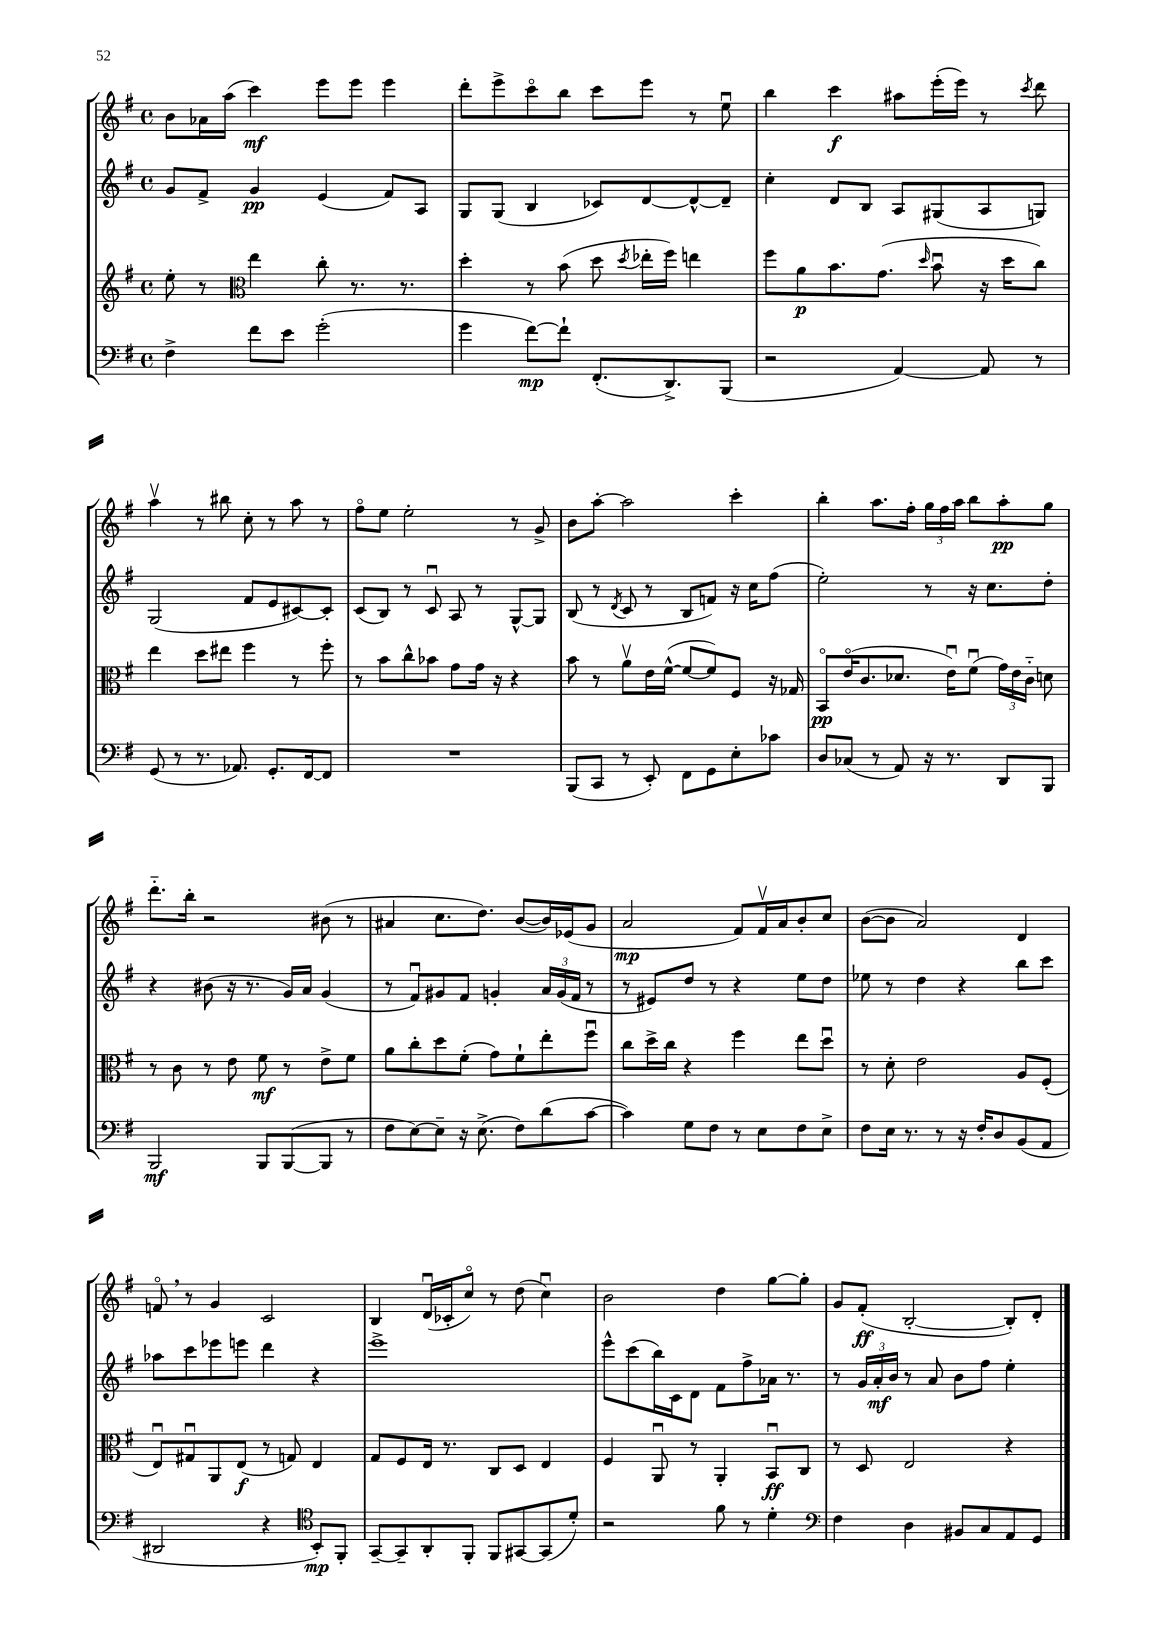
<<
\new StaffGroup <<
\new Staff = "s0" {
    \clef treble \key g \major \defaultTimeSignature \time 4/4
    \autoBeamOff b'8[ aes'16 a''16]( c'''4\mf) e'''8[ e'''8] e'''4 |
    d'''8[-. e'''8-> c'''8\flageolet b''8] c'''8[ e'''8] r8 e''8\downbow |
    b''4 c'''4\f ais''8[ e'''16-.( e'''16]) r8 \acciaccatura { c'''8 } d'''8 |
    a''4\upbow r8 bis''8 c''8-. r8 a''8 r8 |
    fis''8[\flageolet e''8] e''2-. r8 g'8-> |
    b'8[ a''8]~-. a''2 c'''4-. |
    b''4-. a''8.[ fis''16]-. \tuplet 3/2 { g''16[ fis''16 a''16] } b''8[ a''8-.\pp g''8] |
    d'''8.[-_ b''16]-. r2 bis'8( r8 |
    ais'4 c''8.[ d''8.]) b'8[~( b'16) ees'16( g'8] |
    a'2\mp fis'8[) fis'16\upbow a'16 b'8-. c''8] |
    b'8[~( b'8] a'2) d'4 |
    f'8\flageolet \breathe r8 g'4 c'2 |
    b4 d'16[\downbow( ces'16-. c''8]\flageolet) r8 d''8( c''4\downbow) |
    b'2 d''4 g''8[~ g''8]-. |
    g'8[ fis'8]-.\ff( b2~-. b8[-.) d'8]-. \bar "|." |
}
\new Staff = "s1" {
    \clef treble \key g \major \defaultTimeSignature \time 4/4
    \autoBeamOff g'8[ fis'8]-> g'4\pp e'4( fis'8[) a8] |
    g8[ g8]( b4 ces'8[) d'8~ d'8~-^ d'8]-- |
    c''4-. d'8[ b8] a8[ gis8( a8 g8]) |
    g2( fis'8[ e'8 cis'8~) cis'8]-. |
    c'8[( b8]) r8 c'8\downbow a8 r8 g8[~-^ g8] |
    b8( r8 \acciaccatura { d'8 } c'8 r8 b8[ f'8]) r16 c''16[ fis''8]( |
    e''2-.) r8 r16 c''8.[ d''8]-. |
    r4 bis'8( r16 r8. g'16[) a'16] g'4( |
    r8 fis'8[\downbow) gis'8 fis'8] g'4-. \tuplet 3/2 { a'16[ g'16( fis'16] } r8 |
    r8 eis'8[) d''8] r8 r4 e''8[ d''8] |
    ees''8 r8 d''4 r4 b''8[ c'''8] |
    aes''8[ c'''8 ees'''8 e'''8] d'''4 r4 |
    e'''1-> |
    e'''8[-^ c'''8( b''16) c'16 d'8] fis'8[ fis''8-> aes'16] r8. |
    r8 \tuplet 3/2 { g'16[ a'16-.\mf b'16] } r8 a'8 b'8[ fis''8] e''4-. \bar "|." |
}
\new Staff = "s2" {
    \clef treble \key g \major \defaultTimeSignature \time 4/4
    \autoBeamOff e''8-. r8 \clef alto e''4 c''8-. r8. r8. |
    d''4-. r8 b'8( d''8 \acciaccatura { d''8 } ees''16[-. fis''16]) e''4 |
    fis''8[ a'8\p b'8. g'8.]( \grace { d''16 } b'8\downbow r16 d''16[ c''8]) |
    e''4 d''8[ eis''8] fis''4 r8 fis''8-. |
    r8 b'8[ c''8-^ bes'8] g'8[ g'16] r16 r4 |
    b'8 r8 a'8[\upbow e'16 fis'16]~-^( fis'8[~ fis'8) fis8] r16 ges16 |
    b,8[\flageolet\pp e'16\flageolet( c'8. des'8.] e'16[\downbow) fis'8]\downbow( \tuplet 3/2 { g'16[) e'16 c'16]-_ } d'8 |
    r8 c'8 r8 e'8 fis'8\mf r8 e'8[-> fis'8] |
    a'8[ c''8-. d''8 fis'8]-.( g'8[) fis'8-! e''8-. fis''8]\downbow |
    c''8[ d''16-> c''16] r4 fis''4 e''8[ d''8]\downbow |
    r8 d'8-. e'2 a8[ fis8]-.( |
    e8[\downbow) gis8\downbow a,8 e8]\f( r8 g8) e4 |
    g8[ fis8 e16] r8. c8[ d8] e4 |
    fis4 a,8\downbow r8 a,4-. b,8[\downbow\ff c8] |
    r8 d8 e2 r4 \bar "|." |
}
\new Staff = "s3" {
    \clef bass \key g \major \defaultTimeSignature \time 4/4
    \autoBeamOff fis4-> fis'8[ e'8] g'2-.( |
    g'4 fis'8[~\mp) fis'8]-! fis,8.[-.( d,8.->) b,,8]( |
    r2 a,4~) a,8 r8 |
    g,8( r8 r8. aes,8.) g,8.[-. fis,16~ fis,8] |
    R1 |
    b,,8[( c,8] r8 e,8-.) fis,8[ g,8 e8-. ces'8] |
    d8[ ces8]( r8 a,8) r16 r8. d,8[ b,,8] |
    b,,2\mf b,,8[ b,,8~( b,,8] r8 |
    fis8[ e8~) e8]-- r16 e8.->( fis8[) d'8( c'8]~ |
    c'4) g8[ fis8] r8 e8[ fis8 e8]-> |
    fis8[ e16] r8. r8 r16 fis16[-. d8 b,8( a,8] |
    dis,2 r4 \clef tenor b,8[-.\mp) fis,8]-. |
    g,8[~-- g,8-- a,8-. fis,8]-. fis,8[ gis,8~ gis,8( d'8]-.) |
    r2 fis'8 r8 d'4-. |
    \clef bass fis4 d4 bis,8[ c8 a,8 g,8] \bar "|." |
}
>>
>>
\layout { \context { \Score \remove "Bar_number_engraver" } }
